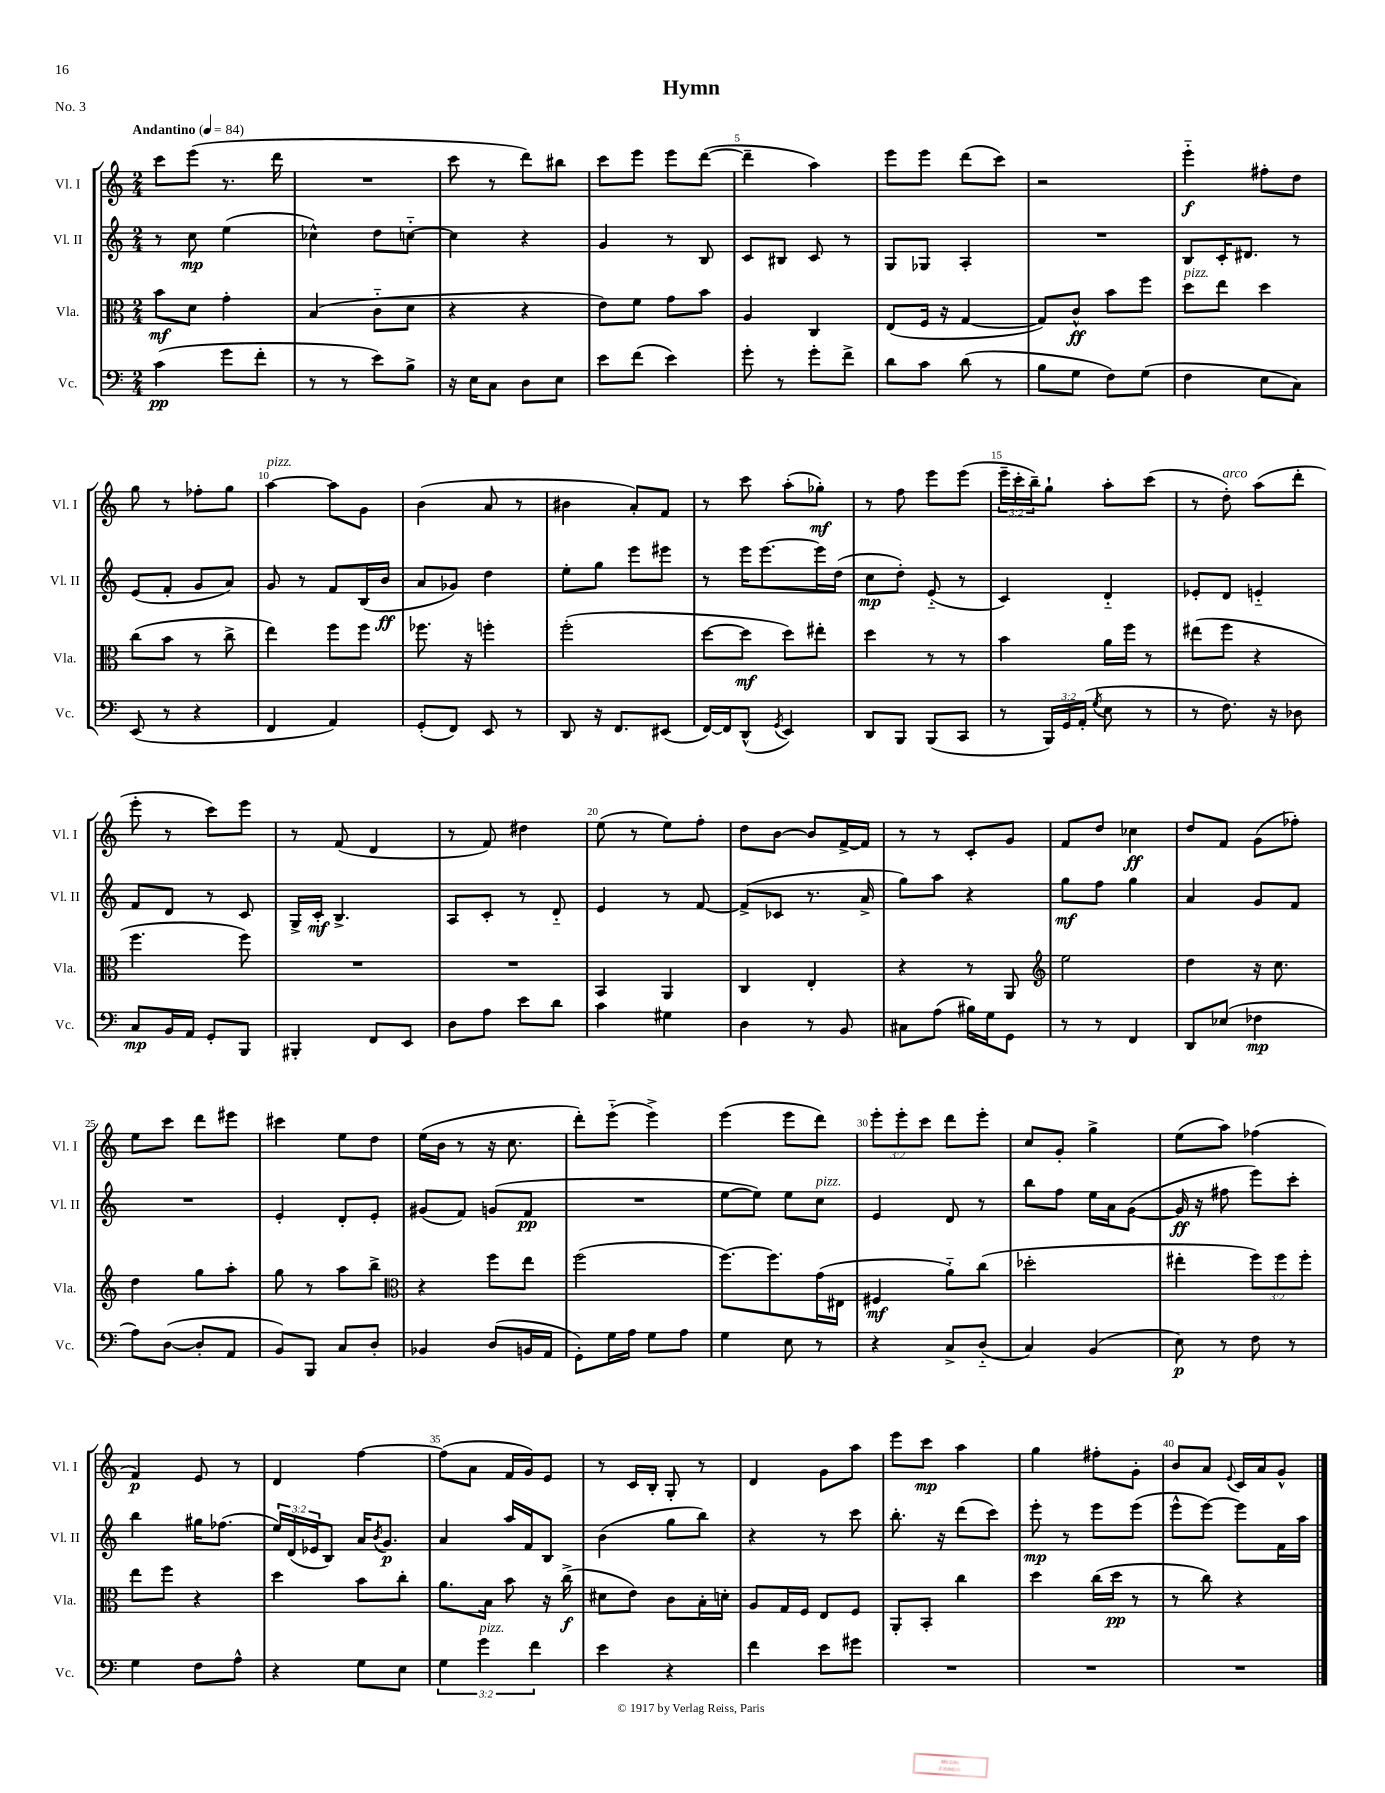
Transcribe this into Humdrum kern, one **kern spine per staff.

**kern	**dynam	**kern	**dynam	**kern	**dynam	**kern	**dynam
*part4	*part4	*part3	*part3	*part2	*part2	*part1	*part1
*staff4	*staff4	*staff3	*staff3	*staff2	*staff2	*staff1	*staff1
*I"Vc.	*	*I"Vla.	*	*I"Vl. II	*	*I"Vl. I	*
*I'Vc.	*	*I'Vla.	*	*I'Vl. II	*	*I'Vl. I	*
*clefF4	*	*clefC3	*	*clefG2	*	*clefG2	*
*k[]	*	*k[]	*	*k[]	*	*k[]	*
*M2/4	*	*M2/4	*	*M2/4	*	*M2/4	*
*MM84	*	*MM84	*	*MM84	*	*MM84	*
=1	=1	=1	=1	=1	=1	=1	=1
!	!	!	!	!	!	!LO:TX:a:B:t=Andantino	!
(4c\	pp	8b\L	mf	8r	.	8ccc\L	.
.	.	8d\J	.	8cc\	mp	(8eee\J	.
8g\L	.	4g'\	.	(4ee\	.	8.r	.
8f'\J	.	.	.	.	.	.	.
.	.	.	.	.	.	16ddd\	.
=2	=2	=2	=2	=2	=2	=2	=2
8r	.	(4B/	.	4cc-X^^\)	.	2r	.
8r	.	.	.	.	.	.	.
8e\L)	.	8c\L	.	8dd\L	.	.	.
8B^\J	.	8d\J	.	[8ccn\J	.	.	.
=3	=3	=3	=3	=3	=3	=3	=3
16r	.	4r	.	4cc\]	.	8ccc\	.
16E\KL	.	.	.	.	.	.	.
8C\J	.	.	.	.	.	8r	.
8D\L	.	4r	.	4r	.	8ddd\L)	.
8E\J	.	.	.	.	.	8bb#X\J	.
=4	=4	=4	=4	=4	=4	=4	=4
8e\L	.	8e\L)	.	4g/	.	8ccc\L	.
(8f\J	.	8f\J	.	.	.	8eee\J	.
4e\)	.	8g\L	.	8r	.	8eee\L	.
.	.	8b\J	.	8B/	.	([8ddd\J	.
=5	=5	=5	=5	=5	=5	=5	=5
8g'\	.	4A/	.	8c/L	.	4ddd~\]	.
8r	.	.	.	8B#X/J	.	.	.
8g'\L	.	4C/	.	8c/	.	4aa\)	.
8f^\J	.	.	.	8r	.	.	.
=6	=6	=6	=6	=6	=6	=6	=6
8d\L	.	(8E/L	.	8G/L	.	8eee\L	.
8c\J	.	16F/Jk	.	8G-X/J	.	8eee\J	.
.	.	16r	.	.	.	.	.
(8d\	.	[4G/	.	4A'/	.	(8ddd\L	.
8r	.	.	.	.	.	8ccc\J)	.
=7	=7	=7	=7	=7	=7	=7	=7
8B\L	.	8G/L])	.	2r	.	2r	.
8G\J	.	8c^^/J	ff	.	.	.	.
8F\L)	.	8b\L	.	.	.	.	.
(8G\J	.	8ff\J	.	.	.	.	.
=8	=8	=8	=8	=8	=8	=8	=8
!	!	!LO:TX:a:i:t=pizz.	!	!	!	!	!
4F\	.	8dd\L	.	8B/L	.	4eee\	f
.	.	8ee\J	.	16c'/K	.	.	.
.	.	.	.	8.d#X/J	.	.	.
8E\L	.	4dd\	.	.	.	8ff#X'\L	.
8C\J)	.	.	.	8r	.	8dd\J	.
!!LO:LB:g=z
=9	=9	=9	=9	=9	=9	=9	=9
(8EE/	.	(8cc\L	.	(8e/L	.	8gg\	.
8r	.	8b\J	.	8f'/J	.	8r	.
4r	.	8r	.	8g/L	.	8ff-X'\L	.
.	.	8cc^\	.	8a/J)	.	8gg\J	.
=10	=10	=10	=10	=10	=10	=10	=10
!	!	!	!	!	!	!LO:TX:a:i:t=pizz.	!
4FF/	.	4ee\)	.	8g/	.	[4aa\	.
.	.	.	.	8r	.	.	.
4AA/)	.	8ff\L	.	8f/L	.	8aa\L]	.
.	.	8ff\J	.	(16B/L	.	8g\J	.
.	.	.	.	16b/JJ	ff	.	.
=11	=11	=11	=11	=11	=11	=11	=11
(8GG'/L	.	8.ff-X\	.	8a/L	.	(4b\	.
8FF/J)	.	.	.	8g-X/J)	.	.	.
.	.	16r	.	.	.	.	.
8EE/	.	4ffn'\	.	4dd\	.	8a/	.
8r	.	.	.	.	.	8r	.
=12	=12	=12	=12	=12	=12	=12	=12
8DD/	.	(2ff'\	.	8ee'\L	.	4b#X\	.
16r	.	.	.	8gg\J	.	.	.
8.FF/L	.	.	.	.	.	.	.
.	.	.	.	8eee\L	.	8a'/L)	.
(8EE#X/J	.	.	.	8eee#X\J	.	8f/J	.
=13	=13	=13	=13	=13	=13	=13	=13
[16FF/LL)	.	[8dd\L	.	8r	.	8r	.
16FF/J]	.	.	.	.	.	.	.
(8DD^^/J	.	8dd\J]	mf	16eee\KL	.	8ccc\	.
.	.	.	.	[8.eee\	.	.	.
8qGG/	.	.	.	.	.	.	.
4EE/)	.	8dd\L)	.	.	.	(8aa'\L	.
.	.	8ee#X'\J	.	16eee\L]	.	8gg-X'\J)	mf
.	.	.	.	(16dd\JJ	.	.	.
=14	=14	=14	=14	=14	=14	=14	=14
8DD/L	.	4dd\	.	8cc\L	mp	8r	.
8BBB/J	.	.	.	8dd'\J)	.	8ff\	.
(8BBB/L	.	8r	.	(8e/	.	8eee\L	.
8CC/J	.	8r	.	8r	.	(8eee\J	.
=15	=15	=15	=15	=15	=15	=15	=15
8r	.	4b\	.	4c/)	.	24eee~\LL	.
.	.	.	.	.	.	24ccc'\	.
.	.	.	.	.	.	24bb~\J)	.
24BBB/LL)	.	.	.	.	.	8gg`\J	.
24GG/	.	.	.	.	.	.	.
(24AA'/JJ	.	.	.	.	.	.	.
8qG/	.	.	.	.	.	.	.
8E\	.	16a\LL	.	4d/	.	8aa'\L	.
.	.	16ff\JJ	.	.	.	.	.
8r	.	8r	.	.	.	(8ccc\J	.
=16	=16	=16	=16	=16	=16	=16	=16
8r	.	(8ee#X\L	.	8e-X'/L	.	8r	.
!	!	!	!	!	!	!LO:TX:a:i:t=arco	!
8.F\)	.	8ff\J	.	8d/J	.	8dd'\)	.
.	.	4r	.	4en/	.	(8aa\L	.
16r	.	.	.	.	.	.	.
8D-X\	.	.	.	.	.	8ddd'\J	.
!!LO:LB:g=z
=17	=17	=17	=17	=17	=17	=17	=17
8C/L	mp	4.ff\	.	8f/L	.	8eee'\	.
16BB/L	.	.	.	8d/J	.	8r	.
16AA/JJ	.	.	.	.	.	.	.
8GG'/L	.	.	.	8r	.	8ccc\L)	.
8BBB/J	.	8ff\)	.	8c/	.	8eee\J	.
=18	=18	=18	=18	=18	=18	=18	=18
4BBB#X'/	.	2r	.	16G^/LL	.	8r	.
.	.	.	.	16c'/JJ	mf	.	.
.	.	.	.	4.B^/	.	(8f/	.
8FF/L	.	.	.	.	.	4d/	.
8EE/J	.	.	.	.	.	.	.
=19	=19	=19	=19	=19	=19	=19	=19
8D\L	.	2r	.	8A/L	.	8r	.
8A\J	.	.	.	8c'/J	.	8f/)	.
8e\L	.	.	.	8r	.	4dd#X\	.
8d\J	.	.	.	8d/	.	.	.
=20	=20	=20	=20	=20	=20	=20	=20
4c\	.	4BB/	.	4e/	.	(8ee\	.
.	.	.	.	.	.	8r	.
4G#X\	.	4AA/	.	8r	.	8ee\L)	.
.	.	.	.	[8f/	.	8ff'\J	.
=21	=21	=21	=21	=21	=21	=21	=21
4D\	.	4C/	.	(8f^/L]	.	8dd\L	.
.	.	.	.	8c-X/J	.	[8b\J	.
8r	.	4E'/	.	8.r	.	8b/L]	.
8BB/	.	.	.	.	.	[16f^/L	.
.	.	.	.	16a^/	.	16f/JJ]	.
=22	=22	=22	=22	=22	=22	=22	=22
8C#X\L	.	4r	.	8gg\L)	.	8r	.
(8A\J	.	.	.	8aa\J	.	8r	.
16B#X\LL)	.	8r	.	4r	.	8c'/L	.
16G\J	.	.	.	.	.	.	.
8GG\J	.	8AA/	.	.	.	8g/J	.
=23	=23	=23	=23	=23	=23	=23	=23
*	*	*clefG2	*	*	*	*	*
8r	.	2ee\	.	8gg\L	mf	8f/L	.
8r	.	.	.	8ff\J	.	8dd/J	.
4FF/	.	.	.	4gg\	.	4cc-X\	ff
=24	=24	=24	=24	=24	=24	=24	=24
8DD/L	.	4dd\	.	4a/	.	8dd/L	.
(8E-X/J	.	.	.	.	.	8f/J	.
4F-X\	mp	16r	.	8g/L	.	(8g\L	.
.	.	8.cc\	.	.	.	.	.
.	.	.	.	8f/J	.	8ff-X'\J)	.
!!LO:LB:g=z
=25	=25	=25	=25	=25	=25	=25	=25
8A\L)	.	4dd\	.	2r	.	8ee\L	.
([8D\J	.	.	.	.	.	8ccc\J	.
8D'/L]	.	8gg\L	.	.	.	8ddd\L	.
8AA/J	.	8aa'\J	.	.	.	8eee#X\J	.
=26	=26	=26	=26	=26	=26	=26	=26
8BB/L)	.	8gg\	.	4e'/	.	4ccc#X\	.
8BBB/J	.	8r	.	.	.	.	.
8C/L	.	8aa\L	.	8d'/L	.	8ee\L	.
8D'/J	.	8bb^\J	.	8e'/J	.	8dd\J	.
=27	=27	=27	=27	=27	=27	=27	=27
*	*	*clefC3	*	*	*	*	*
4BB-X/	.	4r	.	(8g#X/L	.	(16ee\LL	.
.	.	.	.	.	.	16b\JJ	.
.	.	.	.	8f/J)	.	8r	.
(8D/L	.	8ff\L	.	(8gn/L	.	16r	.
.	.	.	.	.	.	8.cc\	.
16BBn/L	.	8ee\J	.	8f/J	pp	.	.
16AA/JJ	.	.	.	.	.	.	.
=28	=28	=28	=28	=28	=28	=28	=28
8GG'\L)	.	(2ff\	.	2r	.	8ddd'\L)	.
16G\L	.	.	.	.	.	(8eee\J	.
16A\JJ	.	.	.	.	.	.	.
8G\L	.	.	.	.	.	4eee^\)	.
8A\J	.	.	.	.	.	.	.
=29	=29	=29	=29	=29	=29	=29	=29
4G\	.	[8.ff\L)	.	[8ee\L	.	(4eee\	.
.	.	.	.	8ee\J])	.	.	.
.	.	8.ff\]	.	.	.	.	.
8E\	.	.	.	8ee\L	.	8eee\L	.
!	!	!	!	!LO:TX:a:i:t=pizz.	!	!	!
8r	.	(16g\L	.	8cc\J	.	8ddd\J)	.
.	.	16E#X\JJ	.	.	.	.	.
=30	=30	=30	=30	=30	=30	=30	=30
4r	.	4F#X/	mf	4e/	.	12eee'\L	.
.	.	.	.	.	.	12eee'\	.
.	.	.	.	.	.	12ccc\J	.
8C^/L	.	8a\L)	.	8d/	.	8ddd\L	.
(8D/J	.	(8cc\J	.	8r	.	8eee'\J	.
=31	=31	=31	=31	=31	=31	=31	=31
4C/)	.	2dd-X'\	.	8bb\L	.	8cc/L	.
.	.	.	.	8ff\J	.	8g'/J	.
(4BB/	.	.	.	16ee\LL	.	4gg^\	.
.	.	.	.	16a\J	.	.	.
.	.	.	.	([8g\J	.	.	.
=32	=32	=32	=32	=32	=32	=32	=32
8E\)	p	4ee#X'\	.	16g/]	ff	(8ee\L	.
.	.	.	.	16r	.	.	.
8r	.	.	.	8ff#X\	.	8aa\J)	.
8F\	.	12ff\L)	.	8eee\L)	.	(4ff-X\	.
.	.	12ff\	.	.	.	.	.
8r	.	.	.	8ccc'\J	.	.	.
.	.	12ff'\J	.	.	.	.	.
!!LO:LB:g=z
=33	=33	=33	=33	=33	=33	=33	=33
4G\	.	8ee\L	.	4bb\	.	4f/)	p
.	.	8ff\J	.	.	.	.	.
8F\L	.	4r	.	16gg#X\KL	.	8e/	.
.	.	.	.	(8.ff-X\J	.	.	.
8A^^\J	.	.	.	.	.	8r	.
=34	=34	=34	=34	=34	=34	=34	=34
4r	.	4dd\	.	24ee/LL)	.	4d/	.
.	.	.	.	(24d/	.	.	.
.	.	.	.	24e-X/J	.	.	.
.	.	.	.	8B/J)	.	.	.
8G\L	.	8b\L	.	16a/KL	.	[4ff\	.
.	.	.	.	8qb/	.	.	.
.	.	.	.	8.g/J	p	.	.
8E\J	.	8cc'\J	.	.	.	.	.
=35	=35	=35	=35	=35	=35	=35	=35
6G\	.	8.a\L	.	4a/	.	(8ff\L]	.
.	.	.	.	.	.	8a\J	.
!LO:TX:a:i:t=pizz.	!	!	!	!	!	!	!
6g\	.	.	.	.	.	.	.
.	.	16B\Jk	.	.	.	.	.
.	.	8b\	.	16aa/LL	.	16f/LL	.
.	.	.	.	16f/J	.	16g/J)	.
6f\	.	.	.	.	.	.	.
.	.	16r	.	8B/J	.	8e/J	.
.	.	(16cc^\	f	.	.	.	.
=36	=36	=36	=36	=36	=36	=36	=36
4e\	.	8d#X\L	.	(4b\	.	8r	.
.	.	8e\J)	.	.	.	16c/LL	.
.	.	.	.	.	.	16B'/JJ	.
4r	.	8c\L	.	8gg\L	.	8G'/	.
.	.	16B'\L	.	8bb\J)	.	8r	.
.	.	16dn'\JJ	.	.	.	.	.
=37	=37	=37	=37	=37	=37	=37	=37
4f\	.	8A/L	.	4r	.	4d/	.
.	.	16G/L	.	.	.	.	.
.	.	16F/JJ	.	.	.	.	.
8e\L	.	8E/L	.	8r	.	8g\L	.
8g#X\J	.	8F/J	.	8ccc\	.	8aa\J	.
=38	=38	=38	=38	=38	=38	=38	=38
2r	.	8AA'/L	.	8.bb'\	.	8eee\L	.
.	.	8BB'/J	.	.	.	8ccc\J	mp
.	.	.	.	16r	.	.	.
.	.	4cc\	.	(8ddd\L	.	4aa\	.
.	.	.	.	8ccc\J)	.	.	.
=39	=39	=39	=39	=39	=39	=39	=39
2r	.	4dd\	.	8eee'\	mp	4gg\	.
.	.	.	.	8r	.	.	.
.	.	(16cc\LL	.	8eee\L	.	8ff#X'\L	.
.	.	16dd\JJ	pp	.	.	.	.
.	.	8r	.	(8eee\J	.	8g'\J	.
=40	=40	=40	=40	=40	=40	=40	=40
2r	.	8r	.	8eee^^\L	.	8b/L	.
.	.	8cc\)	.	[8eee\J)	.	8a/J	.
.	.	.	.	.	.	8qqe/	.
.	.	4r	.	8eee\L]	.	16c/LL	.
.	.	.	.	.	.	16a/J	.
.	.	.	.	16f\L	.	8g^^/J	.
.	.	.	.	16aa\JJ	.	.	.
==	==	==	==	==	==	==	==
*-	*-	*-	*-	*-	*-	*-	*-
